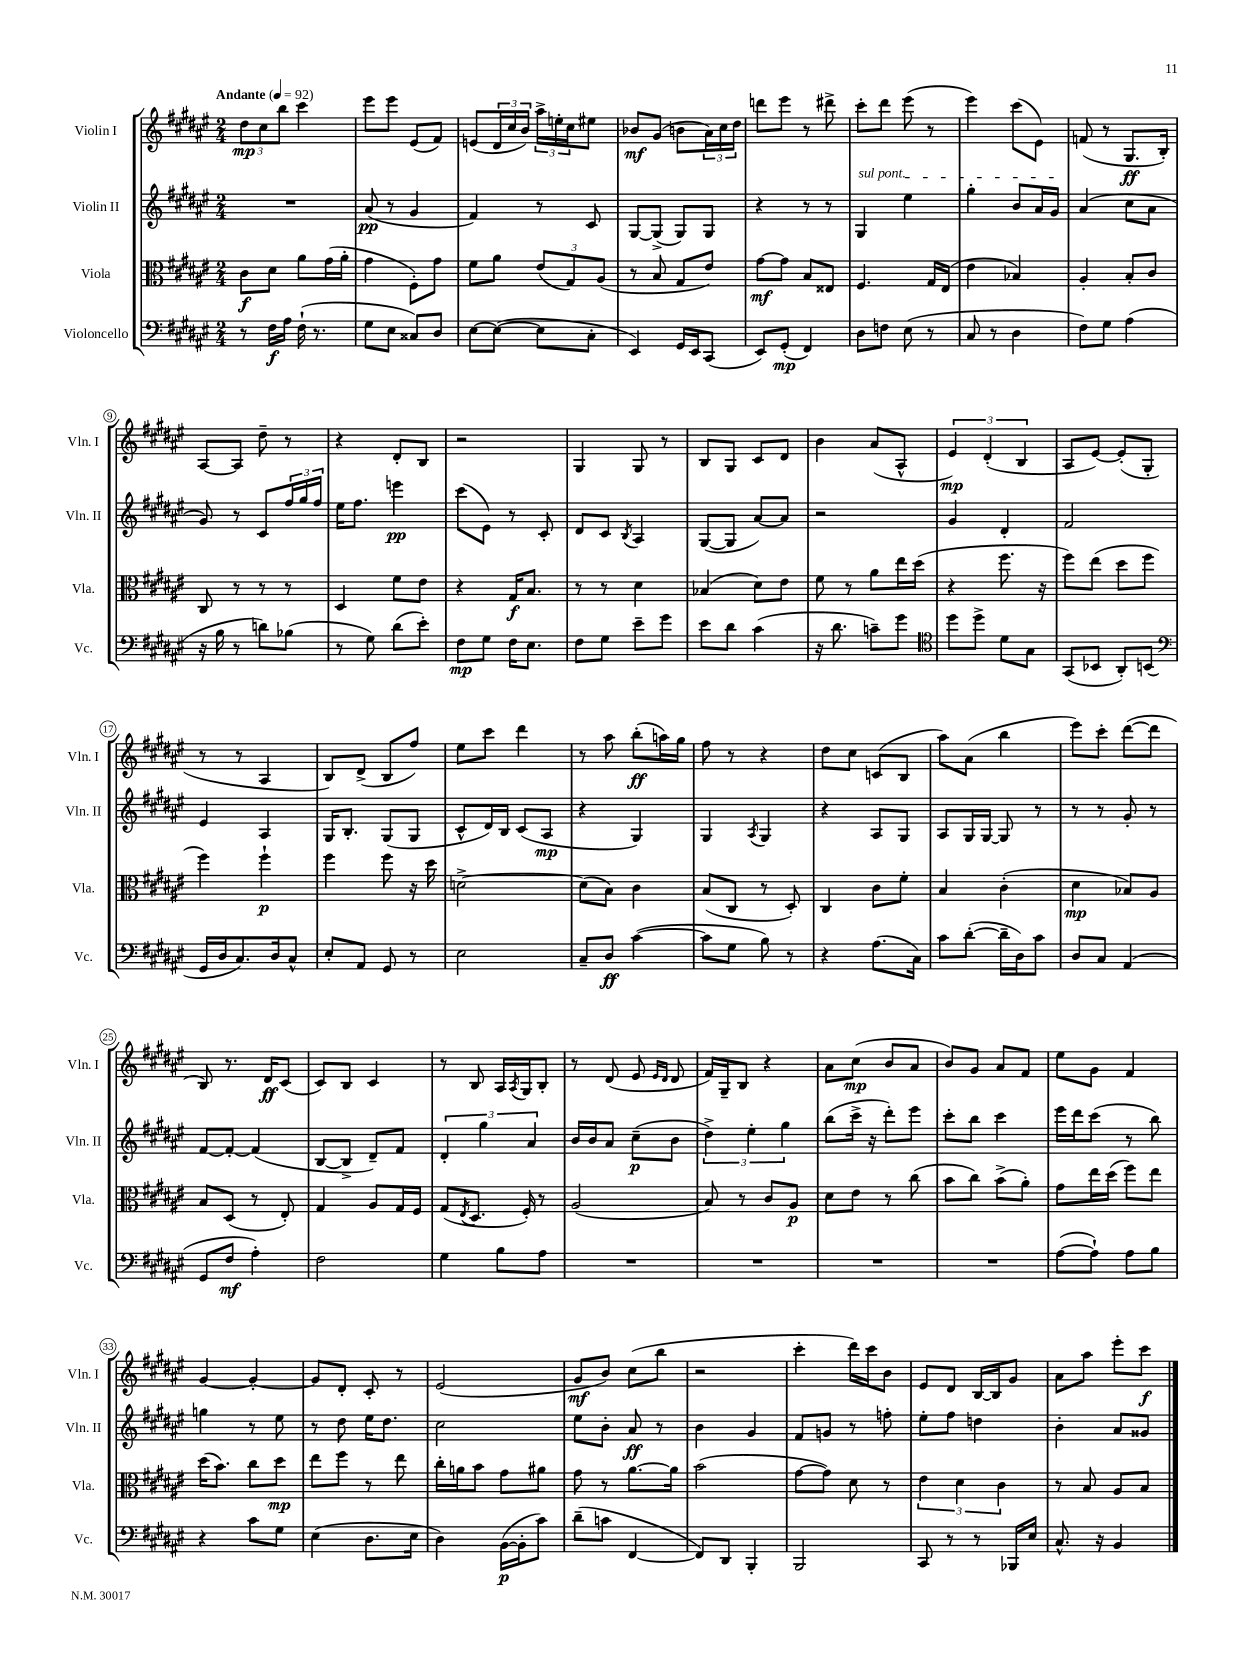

**kern	**dynam	**kern	**dynam	**kern	**dynam	**kern	**dynam
*part4	*part4	*part3	*part3	*part2	*part2	*part1	*part1
*staff4	*staff4	*staff3	*staff3	*staff2	*staff2	*staff1	*staff1
*I"Violoncello	*	*I"Viola	*	*I"Violin II	*	*I"Violin I	*
*I'Vc.	*	*I'Vla.	*	*I'Vln. II	*	*I'Vln. I	*
*clefF4	*	*clefC3	*	*clefG2	*	*clefG2	*
*k[f#c#g#d#a#e#]	*	*k[f#c#g#d#a#e#]	*	*k[f#c#g#d#a#e#]	*	*k[f#c#g#d#a#e#]	*
*M2/4	*	*M2/4	*	*M2/4	*	*M2/4	*
*MM92	*	*MM92	*	*MM92	*	*MM92	*
=1	=1	=1	=1	=1	=1	=1	=1
!	!	!	!	!	!	!LO:TX:a:B:t=Andante	!
8r	.	8c#\L	f	2r	.	12dd#\L	mp
.	.	.	.	.	.	12cc#\	.
16F#\LL	f	8d#\J	.	.	.	.	.
.	.	.	.	.	.	12bb\J	.
16A#\JJ	.	.	.	.	.	.	.
(16F#`\	.	8a#\L	.	.	.	4ccc#\	.
8.r	.	.	.	.	.	.	.
.	.	(16g#\L	.	.	.	.	.
.	.	16a#'\JJ	.	.	.	.	.
=2	=2	=2	=2	=2	=2	=2	=2
8G#\L	.	4g#\	.	(8a#/	pp	8eee#\L	.
8E#\J	.	.	.	8r	.	8eee#\J	.
8C##X/L)	.	8F#'\L)	.	4g#/	.	(8e#/L	.
8D#/J	.	8g#\J	.	.	.	8f#/J)	.
=3	=3	=3	=3	=3	=3	=3	=3
[8E#\L	.	8f#\L	.	4f#/)	.	(8en/L	.
(8E#\J_	.	8a#\J	.	.	.	24d#/L	.
.	.	.	.	.	.	24cc#/	.
.	.	.	.	.	.	24b/JJ)	.
8E#\L]	.	(12e#/L	.	8r	.	24aa#^\LL	.
.	.	.	.	.	.	24een'\	.
.	.	12G#/)	.	.	.	24cc#\J	.
8C#'\J	.	.	.	8c#/	.	8ee#X\J	.
.	.	(12A#/J	.	.	.	.	.
=4	=4	=4	=4	=4	=4	=4	=4
4EE#/)	.	8r	.	[8G#/L	.	8b-X/L	mf
.	.	8B/	.	(8G#^/J]	.	(8g#/J	.
16GG#/LL	.	8G#/L	.	8G#/L)	.	8bn\L	.
16EE#/J	.	.	.	.	.	.	.
(8CC#/J	.	8e#/J)	.	8G#/J	.	24a#\L)	.
.	.	.	.	.	.	24cc#\	.
.	.	.	.	.	.	24dd#\JJ	.
=5	=5	=5	=5	=5	=5	=5	=5
8EE#/L)	.	[8g#\L	mf	4r	.	8dddn\L	.
(8GG#'/J	mp	8g#\J]	.	.	.	8eee#\J	.
4FF#/)	.	8B/L	.	8r	.	8r	.
.	.	8E##X/J	.	8r	.	8ddd#X^\	.
=6	=6	=6	=6	=6	=6	=6	=6
!	!	!	!	!LO:TX:a:i:t=sul pont.	!	!	!
8D#\L	.	4.F#/	.	4G#/	.	8ccc#'\L	.
8Fn\J	.	.	.	.	.	8ddd#\J	.
(8E#\	.	.	.	4ee#\	.	(8eee#\	.
8r	.	16G#/LL	.	.	.	8r	.
.	.	(16E#/JJ	.	.	.	.	.
=7	=7	=7	=7	=7	=7	=7	=7
8C#/	.	4e#\	.	4gg#'\	.	4eee#\)	.
8r	.	.	.	.	.	.	.
4D#\	.	4B-X/)	.	8b/L	.	(8ccc#\L	.
.	.	.	.	16a#/L	.	8e#\J)	.
.	.	.	.	16g#/JJ	.	.	.
=8	=8	=8	=8	=8	=8	=8	=8
8F#\L)	.	4A#'/	.	(4a#/	.	(8fn/	.
8G#\J	.	.	.	.	.	8r	.
(4A#\	.	8B'/L	.	8cc#\L	.	8.G#/L	ff
.	.	8c#/J	.	8a#\J	.	.	.
.	.	.	.	.	.	16B'/Jk)	.
!!LO:LB:g=z
=9	=9	=9	=9	=9	=9	=9	=9
16r	.	8C#/	.	8g#/)	.	[8A#/L	.
16B\	.	.	.	.	.	.	.
8r	.	8r	.	8r	.	8A#/J]	.
8dn\L)	.	8r	.	8c#/L	.	8dd#~\	.
(8B-X\J	.	8r	.	24ff#/L	.	8r	.
.	.	.	.	24gg#/	.	.	.
.	.	.	.	24ff#/JJ	.	.	.
=10	=10	=10	=10	=10	=10	=10	=10
8r	.	4D#/	.	16ee#\KL	.	4r	.
.	.	.	.	8.ff#\J	.	.	.
8G#\)	.	.	.	.	.	.	.
(8d#\L	.	8f#\L	.	4eeen\	pp	8d#'/L	.
8e#'\J)	.	8e#\J	.	.	.	8B/J	.
=11	=11	=11	=11	=11	=11	=11	=11
8F#\L	mp	4r	.	(8ccc#\L	.	2r	.
8G#\J	.	.	.	8e#\J)	.	.	.
16F#\KL	.	16G#/KL	f	8r	.	.	.
8.E#\J	.	8.B/J	.	.	.	.	.
.	.	.	.	8c#'/	.	.	.
=12	=12	=12	=12	=12	=12	=12	=12
8F#\L	.	8r	.	8d#/L	.	4G#/	.
8G#\J	.	8r	.	8c#/J	.	.	.
.	.	.	.	8qB/	.	.	.
8e#~\L	.	4d#\	.	4A#/	.	8G#/	.
8g#\J	.	.	.	.	.	8r	.
=13	=13	=13	=13	=13	=13	=13	=13
8e#\L	.	(4B-X/	.	([8G#/L	.	8B/L	.
8d#\J	.	.	.	8G#/J]	.	8G#/J	.
(4c#\	.	8d#\L)	.	[8a#/L)	.	8c#/L	.
.	.	8e#\J	.	8a#/J]	.	8d#/J	.
=14	=14	=14	=14	=14	=14	=14	=14
16r	.	8f#\	.	2r	.	4b\	.
8.d#\	.	.	.	.	.	.	.
.	.	8r	.	.	.	.	.
8cn~\L)	.	8a#\L	.	.	.	(8a#/L	.
8g#\J	.	16ee#\L	.	.	.	8A#^^/J	.
.	.	(16dd#\JJ	.	.	.	.	.
=15	=15	=15	=15	=15	=15	=15	=15
*clefC4	*	*	*	*	*	*	*
8dd#\L	.	4r	.	4g#/	.	6e#/)	mp
8dd#^\J	.	.	.	.	.	.	.
.	.	.	.	.	.	(6d#'/	.
8d#\L	.	8.ff#\	.	4d#'/	.	.	.
.	.	.	.	.	.	6B/	.
8G#\J	.	.	.	.	.	.	.
.	.	16r	.	.	.	.	.
=16	=16	=16	=16	=16	=16	=16	=16
(8GG#/L	.	8ff#\L)	.	2f#/	.	8A#/L	.
8BB-X/J	.	(8ee#\J	.	.	.	[8e#/J)	.
8AA#'/L)	.	8dd#\L	.	.	.	(8e#'/L]	.
(8BBn/J	.	8ff#\J	.	.	.	8G#'/J	.
!!LO:LB:g=z
=17	=17	=17	=17	=17	=17	=17	=17
*clefF4	*	*	*	*	*	*	*
16GG#/LL	.	4ff#\)	.	4e#/	.	8r	.
16D#/J	.	.	.	.	.	.	.
8.C#/)	.	.	.	.	.	8r	.
.	.	4ff#`\	p	4A#/	.	4A#/	.
16D#/k	.	.	.	.	.	.	.
8C#^^/J	.	.	.	.	.	.	.
=18	=18	=18	=18	=18	=18	=18	=18
8E#'/L	.	4ff#\	.	16G#/KL	.	8B/L)	.
.	.	.	.	8.B'/J	.	.	.
8AA#/J	.	.	.	.	.	(8d#^/J	.
8GG#/	.	8ff#\	.	(8G#/L	.	8B/L	.
8r	.	16r	.	8G#/J	.	8ff#/J)	.
.	.	16dd#\	.	.	.	.	.
=19	=19	=19	=19	=19	=19	=19	=19
2E#\	.	[2dn^\	.	8c#^^/L	.	8ee#\L	.
.	.	.	.	16d#/L)	.	8ccc#\J	.
.	.	.	.	16B/JJ	.	.	.
.	.	.	.	(8c#/L	.	4ddd#\	.
.	.	.	.	8A#/J	mp	.	.
=20	=20	=20	=20	=20	=20	=20	=20
8C#~/L	.	(8d\L]	.	4r	.	8r	.
8D#/J	ff	8B\J)	.	.	.	8aa#\	.
([4c#\	.	4c#\	.	4G#/)	.	(8bb'\L	ff
.	.	.	.	.	.	16aan\L)	.
.	.	.	.	.	.	16gg#\JJ	.
=21	=21	=21	=21	=21	=21	=21	=21
8c#\L]	.	(8B/L	.	4G#/	.	8ff#\	.
8G#\J	.	8C#/J	.	.	.	8r	.
.	.	.	.	8qA#/	.	.	.
8B\)	.	8r	.	4G#/	.	4r	.
8r	.	8D#'/)	.	.	.	.	.
=22	=22	=22	=22	=22	=22	=22	=22
4r	.	4C#/	.	4r	.	8dd#\L	.
.	.	.	.	.	.	8cc#\J	.
(8.A#\L	.	8c#\L	.	8A#/L	.	(8cn/L	.
.	.	8f#'\J	.	8G#/J	.	8B/J	.
16C#\Jk)	.	.	.	.	.	.	.
=23	=23	=23	=23	=23	=23	=23	=23
8c#\L	.	4B/	.	8A#/L	.	8aa#\L)	.
([8d#'\J	.	.	.	16G#/L	.	(8a#\J	.
.	.	.	.	[16G#/JJ	.	.	.
16d#~\LL]	.	(4c#'\	.	8G#/]	.	4bb\	.
16D#\J)	.	.	.	.	.	.	.
8c#\J	.	.	.	8r	.	.	.
=24	=24	=24	=24	=24	=24	=24	=24
8D#/L	.	4d#\	mp	8r	.	8eee#\L)	.
8C#/J	.	.	.	8r	.	8ccc#'\J	.
(4AA#/	.	8B-X/L)	.	8g#'/	.	([8ddd#\L	.
.	.	8A#/J	.	8r	.	8ddd#\J]	.
!!LO:LB:g=z
=25	=25	=25	=25	=25	=25	=25	=25
8GG#/L	.	8B/L	.	[8f#/L	.	8B/)	.
8F#/J	mf	(8D#/J	.	8f#'/J_	.	8.r	.
4A#'\)	.	8r	.	(4f#/]	.	.	.
.	.	.	.	.	.	16d#/KL	ff
.	.	8E#'/)	.	.	.	(8c#/J	.
=26	=26	=26	=26	=26	=26	=26	=26
2F#\	.	4G#/	.	[8B/L	.	8c#/L)	.
.	.	.	.	8B^/J]	.	8B/J	.
.	.	8A#/L	.	8d#~/L)	.	4c#/	.
.	.	16G#/L	.	8f#/J	.	.	.
.	.	16F#/JJ	.	.	.	.	.
=27	=27	=27	=27	=27	=27	=27	=27
4G#\	.	(8G#/L	.	6d#'/	.	8r	.
.	.	8qE#/	.	.	.	.	.
.	.	8.D#/J	.	.	.	8B/	.
.	.	.	.	6gg#\	.	.	.
8B\L	.	.	.	.	.	16A#/LL	.
.	.	.	.	.	.	8qA#/	.
.	.	16F#'/)	.	.	.	16G#/J	.
.	.	.	.	6a#/	.	.	.
8A#\J	.	8r	.	.	.	8B'/J	.
=28	=28	=28	=28	=28	=28	=28	=28
2r	.	(2A#/	.	16b/LL	.	8r	.
.	.	.	.	16b/J	.	.	.
.	.	.	.	8a#/J	.	(8d#/	.
.	.	.	.	(8cc#~\L	p	8e#/	.
.	.	.	.	.	.	16qqe#/LL	.
.	.	.	.	.	.	16qqd#/JJ	.
.	.	.	.	8b\J	.	8d#/	.
=29	=29	=29	=29	=29	=29	=29	=29
2r	.	8B/)	.	6dd#^\)	.	16f#/LL)	.
.	.	.	.	.	.	16G#~/J	.
.	.	8r	.	.	.	8B/J	.
.	.	.	.	6ee#'\	.	.	.
.	.	8c#/L	.	.	.	4r	.
.	.	.	.	6gg#\	.	.	.
.	.	8A#/J	p	.	.	.	.
=30	=30	=30	=30	=30	=30	=30	=30
2r	.	8d#\L	.	(8bb\L	.	8a#\L	.
.	.	8e#\J	.	16ccc#^\Jk	.	(8cc#\J	mp
.	.	.	.	16r	.	.	.
.	.	8r	.	8ddd#'\L)	.	8b/L	.
.	.	(8cc#\	.	8eee#\J	.	8a#/J	.
=31	=31	=31	=31	=31	=31	=31	=31
2r	.	8b\L	.	8ccc#'\L	.	8b/L)	.
.	.	8cc#\J)	.	8bb\J	.	8g#/J	.
.	.	(8b^\L	.	4ccc#\	.	8a#/L	.
.	.	8a#'\J)	.	.	.	8f#/J	.
=32	=32	=32	=32	=32	=32	=32	=32
([8A#\L	.	8g#\L	.	16eee#\LL	.	8ee#\L	.
.	.	.	.	16ddd#\J	.	.	.
8A#`\J])	.	16ee#\L	.	(8ccc#\J	.	8g#\J	.
.	.	(16dd#\JJ	.	.	.	.	.
8A#\L	.	8ff#\L)	.	8r	.	4f#/	.
8B\J	.	8ee#\J	.	8bb\)	.	.	.
!!LO:LB:g=z
=33	=33	=33	=33	=33	=33	=33	=33
4r	.	(16dd#\KL	.	4ggn\	.	[4g#/	.
.	.	8.b\J)	.	.	.	.	.
8c#\L	.	8cc#\L	.	8r	.	4g#'/_	.
8G#\J	.	8dd#\J	mp	8ee#\	.	.	.
=34	=34	=34	=34	=34	=34	=34	=34
(4E#\	.	8ee#\L	.	8r	.	8g#/L]	.
.	.	8ff#\J	.	8dd#\	.	8d#'/J	.
8.D#\L	.	8r	.	16ee#\KL	.	8c#'/	.
.	.	.	.	8.dd#\J	.	.	.
.	.	8ee#\	.	.	.	8r	.
16E#\Jk	.	.	.	.	.	.	.
=35	=35	=35	=35	=35	=35	=35	=35
4D#\)	.	16cc#'\LL	.	2cc#\	.	(2e#/	.
.	.	16an\J	.	.	.	.	.
.	.	8b\J	.	.	.	.	.
([16BB\LL	p	8g#\L	.	.	.	.	.
16BB'\J]	.	.	.	.	.	.	.
8c#\J)	.	8a#X\J	.	.	.	.	.
=36	=36	=36	=36	=36	=36	=36	=36
(8d#~\L	.	8g#\	.	8ee#\L	.	8g#/L	mf
8cn\J	.	8r	.	8b'\J	.	8b/J)	.
[4FF#/	.	[8.a#\L	.	8a#/	ff	(8cc#\L	.
.	.	.	.	8r	.	8bb\J	.
.	.	16a#\Jk]	.	.	.	.	.
=37	=37	=37	=37	=37	=37	=37	=37
8FF#/L])	.	(2b\	.	4b\	.	2r	.
8DD#/J	.	.	.	.	.	.	.
4BBB'/	.	.	.	4g#/	.	.	.
=38	=38	=38	=38	=38	=38	=38	=38
2BBB/	.	[8g#\L	.	8f#/L	.	4ccc#'\	.
.	.	8g#\J])	.	8gn/J	.	.	.
.	.	8d#\	.	8r	.	16ddd#\LL)	.
.	.	.	.	.	.	16ccc#\J	.
.	.	8r	.	8ffn'\	.	8b\J	.
=39	=39	=39	=39	=39	=39	=39	=39
8CC#/	.	6e#\	.	8ee#'\L	.	8e#/L	.
8r	.	.	.	8ff#\J	.	8d#/J	.
.	.	6d#\	.	.	.	.	.
8r	.	.	.	4ddn\	.	[16B/LL	.
.	.	.	.	.	.	16B/J]	.
.	.	6c#\	.	.	.	.	.
16BBB-X/LL	.	.	.	.	.	8g#/J	.
16E#/JJ	.	.	.	.	.	.	.
=40	=40	=40	=40	=40	=40	=40	=40
8.C#^^/	.	8r	.	4b'\	.	8a#\L	.
.	.	8B/	.	.	.	8aa#\J	.
16r	.	.	.	.	.	.	.
4BB/	.	8A#/L	.	8a#/L	.	8eee#'\L	.
.	.	8B/J	.	8g##X/J	.	8ccc#\J	f
==	==	==	==	==	==	==	==
*-	*-	*-	*-	*-	*-	*-	*-
